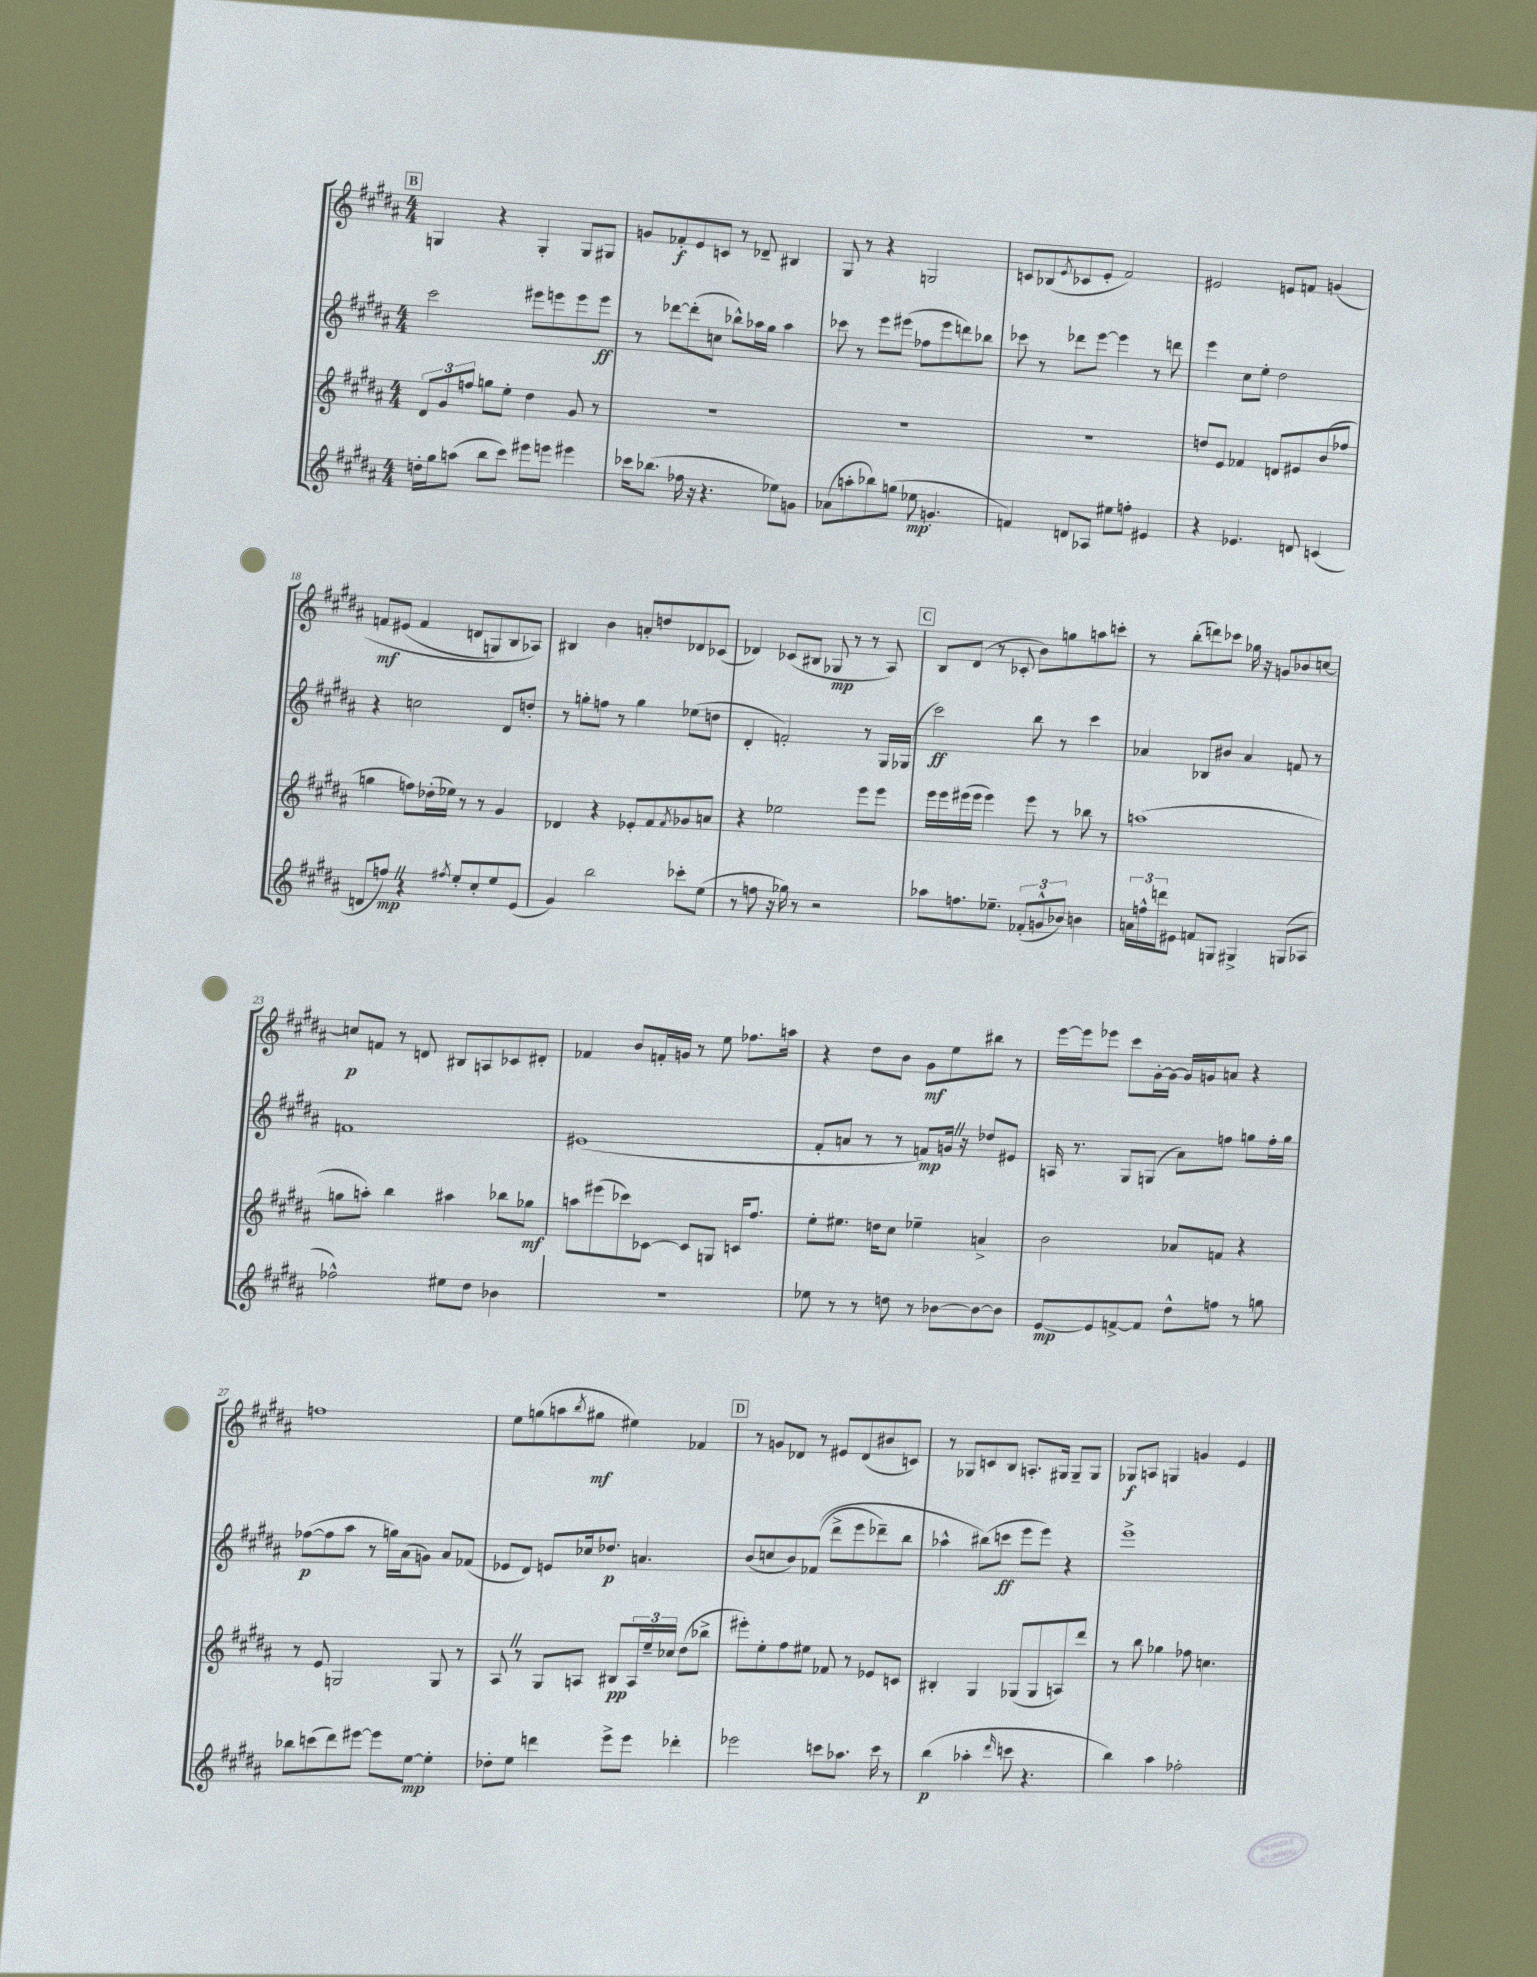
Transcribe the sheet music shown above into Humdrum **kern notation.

**kern	**kern	**kern	**kern
*staff4	*staff3	*staff2	*staff1
*clefG2	*clefG2	*clefG2	*clefG2
*k[f#c#g#d#a#]	*k[f#c#g#d#a#]	*k[f#c#g#d#a#]	*k[f#c#g#d#a#]
*M4/4	*M4/4	*M4/4	*M4/4
16dd'	12d#	2ccc#	4G
16gg#	.	.	.
.	12g#	.	.
(8aa	.	.	.
.	12ff	.	.
8bb	8gg	.	4r
8ccc#)	8ee'	.	.
8eee#	4dd#	8eee#	4G'
8eee	.	8eee	.
4eee#	8g#	8eee	8G
.	8r	8eee	8G#
=	=	=	=
16ccc-	1r	8r	8g
(8.bb-	.	.	.
.	.	[8ddd-	8f-'
16ff-	.	(8ddd-']	8e
16r	.	.	.
4.r	.	8cc	8c
.	.	8bb-^^)	8r
.	.	16aa-	8d-~
.	.	16gg#	.
8ee-)	.	4aa-	4B#
8g	.	.	.
=	=	=	=
(8a-	1r	8ccc-	8G#
8aa'	.	8r	8r
8bb-)	.	8eee	4r
(8gg	.	(8eee#	.
8ee-	.	8ff-	2G
4.g'	.	8eee#	.
.	.	8ddd)	.
.	.	8bb-	.
=	=	=	=
4f)	1r	8ccc-	8c
.	.	8r	(8B-
.	.	.	8qe
8d	.	8ddd-	8c-
8A-	.	[8eee	8e'
8ee#	.	4eee]	2f#)
8ff'	.	.	.
4e#	.	8r	.
.	.	8ddd	.
=	=	=	=
4r	8dd	4eee	2e#
.	8e	.	.
4.e-	4f-	8cc#	.
.	.	8ee'	.
.	8d	2dd#	8e
8d	8e#	.	8f
(4c	(8b	.	&(4g
.	8ff-	.	.
=	=	=	=
8d	4gg	4r	8f
8ff)	.	.	(8e#
4r	8ff)	2cc	4f
.	(16dd-'	.	.
.	16ee-)	.	.
8qff#	.	.	.
8ee'	8r	.	8d
8cc#'	8r	.	8G)
8ee	4g#	8d#	8B
(8e	.	8dd'	8A-&)
=	=	=	=
4g#)	4d-	8r	4B#
.	.	8gg'	.
2bb	4r	8ff	4b
.	.	8r	.
.	8e-'	4gg	8a'
.	8f#	.	8dd
.	8qf#	.	.
8ccc-'	8g-	(8ee-	8d-
(8ee	8a	8dd	(8c-
=	=	=	=
8r	4r	4d#'	4d-)
8ff	.	.	.
16r	2ee-	2f')	(8c-
16gg-)	.	.	.
8r	.	.	8B#
2r	.	.	8G-
.	.	.	8r
.	8eee	8r	8r
.	8eee	16G#	8A#)
.	.	(16G-	.
=	=	=	=
8aa-	16eee	2ccc#)	8B
.	16eee	.	.
8.ff	(16eee#	.	(8d#
.	16eee#	.	.
.	4eee#)	.	8r
8.ee-~	.	.	.
.	.	.	8c-'
(12f-'	8eee#	8bb	8b)
12g^^	.	.	.
.	8r	8r	8gg
12b-)	.	.	.
4b	8bb-	4ccc#	8aa
.	8r	.	8ccc'
=	=	=	=
24a	(1aa	4a-	8r
24ff^^	.	.	.
24ddd	.	.	.
8e#	.	.	(8bb'
8f	.	8B-	8ddd)
8G	.	8b#	8ccc-
4G#^	.	4a-	16gg-
.	.	.	16r
.	.	.	8g
(8G	.	8f	8b-
8A-	.	8r	[8cc
=	=	=	=
2ff-^^)	8gg	1f	8cc]
.	8aa')	.	8f
.	4bb	.	8r
.	.	.	8d
8ee#	4aa#	.	8B#
8dd#	.	.	8A
4b-	8bb-	.	8c-
.	8gg-	.	8d#'
=	=	=	=
1r	8aa	(1e#	4f-
.	(8eee#	.	.
.	8ccc-)	.	8b
.	[8c-	.	16f'
.	.	.	16g
.	8c-]	.	8r
.	8G	.	8ee
.	16c	.	8.ff-
.	8.ff#	.	.
.	.	.	16aa
=	=	=	=
8ee-	8ee'	8f#'	4r
8r	8.ee#	8a	.
8r	.	8r	8dd#
.	16dd	.	.
8dd	8cc#	8r	8b
8r	4ee-~	8f)	8g#
[8b-	.	16g	8ee
.	.	16r	.
8b-_	4a^	8dd-	8bb#
8b-]	.	8e#	8r
=	=	=	=
[8e	2b	16A	[16eee
.	.	8.r	16eee]
8e]	.	.	8eee-
[8f^	.	8G#	8ccc#
8f]	.	(8G	[16g#'
.	.	.	16g#_
8dd#^^	8a-	8a#)	16g#]
.	.	.	16g
8ff	8f	8ff	8a
8r	4r	8gg	4r
8gg	.	16ff'	.
.	.	16gg	.
=	=	=	=
8bb-	8r	([8ff-	1ff
(8ccc	8e	8ff-]	.
8ddd#)	2G	8aa#	.
[8eee#	.	8r	.
8eee#]	.	16gg)	.
.	.	(16a#	.
[8ee	.	8g)	.
4ee']	8G	8a#	.
.	8r	(8f-	.
=	=	=	=
8dd-'	8A#	8e-	8ee
8ee	8r	8d#)	(8gg
4ddd	8G#	8e	8aa
.	.	.	8qbb
.	8A	16cc-	8gg#
.	.	8.dd-	.
8eee^	8B#	.	4ee#)
8eee	24A	4.a	.
.	24ee~	.	.
.	24cc-	.	.
4ddd-'	(8dd#	.	4f-
.	8bb-^	.	.
=	=	=	=
2eee-	8eee#')	(8b	8r
.	8ee'	8cc	8g
.	8ff#	8b)	8d-
.	8ee#	&((8f-	8r
8ccc	8f-	8ddd#^	8e#
8.aa-	8r	8eee	(8d-
.	8e-	8ddd-~)	8b#
16ccc	.	.	.
8r	8c	8bb	8c)
=	=	=	=
(4bb	4B#'	4aa-^^	8r
.	.	.	8G-
4aa-'	4G#	(8bb#&)	8c
.	.	8ccc	8B
16qqddd#	.	.	.
8ccc	(8G-	8eee	8.A'
4.r	8G-	8eee)	.
.	.	.	16G#
.	8A)	4r	8G#~
.	8ddd#	.	8G#
=	=	=	=
4bb)	8r	1eee^	8G-
.	8bb	.	8A
4aa#	4gg-	.	4G
2ff-'	8ff-	.	4g
.	4.cc	.	.
.	.	.	4e
==	==	==	==
*-	*-	*-	*-
